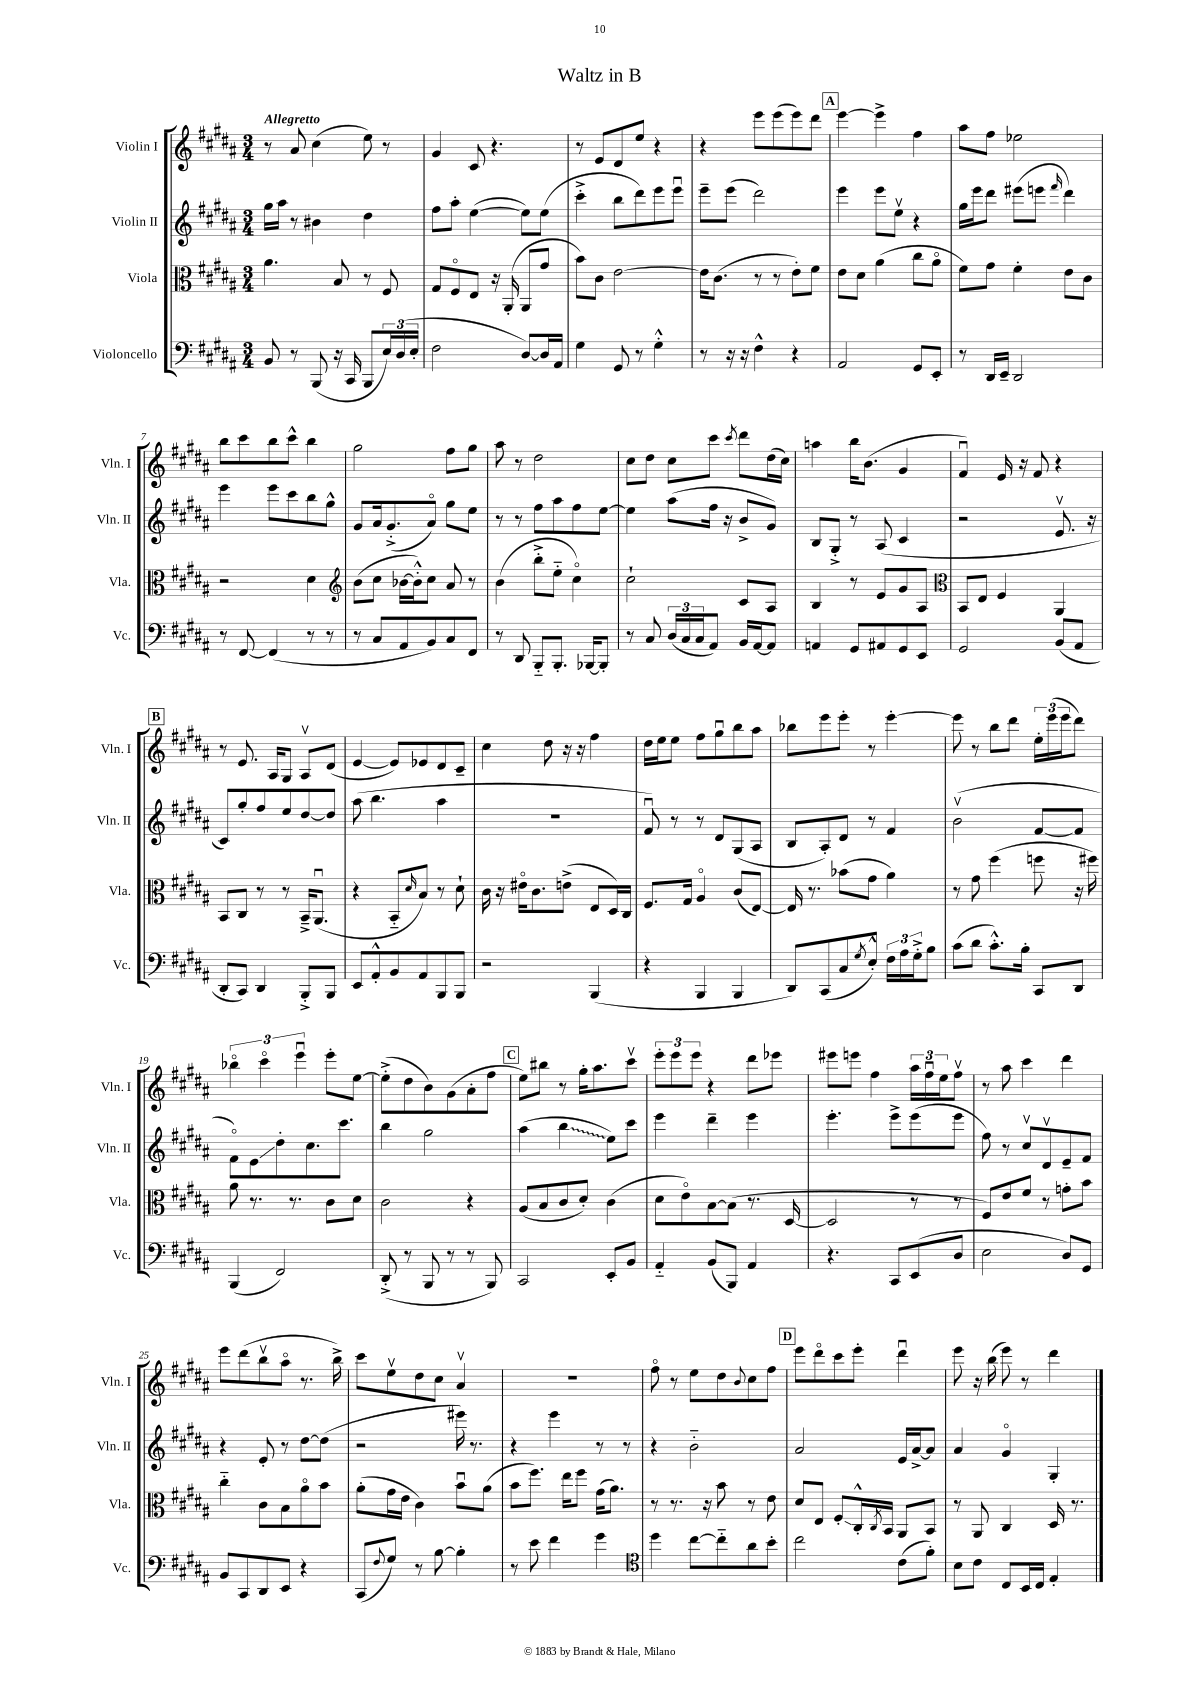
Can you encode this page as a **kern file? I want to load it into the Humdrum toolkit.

**kern	**kern	**kern	**kern
*staff4	*staff3	*staff2	*staff1
*clefF4	*clefC3	*clefG2	*clefG2
*k[f#c#g#d#a#]	*k[f#c#g#d#a#]	*k[f#c#g#d#a#]	*k[f#c#g#d#a#]
*M3/4	*M3/4	*M3/4	*M3/4
8BB	4.a#	16gg#	8r
.	.	16aa#	.
8r	.	8r	8a#
(8BBB	.	4b#	(4cc#
16r	8B	.	.
16CC#	.	.	.
8BBB	8r	4dd#	8ee)
24E)	8F#	.	8r
(24D#	.	.	.
24E'	.	.	.
=	=	=	=
2F#	8G#	8ff#	4g#
.	8F#o	8aa#'	.
.	8E	([4ee	8c#
.	16r	.	4.r
.	(16AA#'	.	.
[8D#)	8AA#	8ee])	.
16D#]	8g#	(8ee	.
16AA#	.	.	.
=	=	=	=
4G#	8b)	4ccc#'^	8r
.	8c#	.	8e
8GG#	[2e	8bb	8d#
8r	.	8ddd#)	8ee
4G#'^^	.	8eee	4r
.	.	8eeeu	.
=	=	=	=
8r	16e]	8eee~	4r
.	(8.c#	.	.
16r	.	(8eee	.
16r	.	.	.
4F#^^	8r	2ddd#)	8eee
.	8r	.	(8eee
4r	8e')	.	8eee)
.	8f#	.	8ddd#
=	=	=	=
2AA#	8e	4eee	[4eee
.	8d#	.	.
.	(4a#	8eee	4eee^]
.	.	8eev	.
8GG#	8cc#	4r	4ff#
8EE'	8a#o	.	.
=	=	=	=
8r	8f#)	16gg#	8aa#
.	.	16eee	.
16DD#	8g#	8ddd#	8ff#
16EE~	.	.	.
2DD#	4f#'	(8eee#	2ee-
.	.	8eee	.
.	.	16qqfff#	.
.	8e	4ddd#)	.
.	8c#	.	.
=	=	=	=
8r	2r	4eee	8bb
[8FF#	.	.	8ccc#
(4FF#]	.	8eee	8bb
.	.	8ccc#	8ccc#^^
8r	4d#	8bb	4bb
8r	.	8gg#^^	.
=	=	=	=
*	*clefG2	*	*
8r	(8b	8g#	2gg#
8C#	8cc#	16a#	.
.	.	(8.g#'^	.
8AA#	[16b-	.	.
.	16b-'^^])	.	.
8BB)	8cc#	8a#o)	.
8C#	8a#	8gg#	8ff#
8FF#	8r	8ee	8gg#
=	=	=	=
8r	(4b	8r	8aa#
8DD#	.	8r	8r
8BBB'~	8bb'^	8ff#	2dd#
8.BBB'	8ee'~	8aa#	.
.	4cc#o)	8ff#	.
[16BBB-	.	.	.
8BBB-']	.	[8ee	.
=	=	=	=
8r	2cc#`	4ee]	8cc#
8C#	.	.	8dd#
(24D#	.	(8aa#	8cc#
24C#	.	.	.
24C#	.	.	.
8AA#)	.	16ff#	8ccc#
.	.	16r	.
.	.	.	8qccc#
16BB	8c#	8b^	8ddd#
[16AA#	.	.	.
8AA#]	8A#	8g#)	(16dd#
.	.	.	16cc#)
=	=	=	=
4AA	4B	8B	4aa
.	.	8G#'^	.
8GG#	8r	8r	16bb
.	.	.	(8.b
8AA#	8e	(8A#	.
8GG#	8g#	4c#	4g#
8EE	8A#	.	.
=	=	=	=
*	*clefC3	*	*
2GG#	8BB	2r	4f#u)
.	8E	.	.
.	4F#	.	16e
.	.	.	16r
.	.	.	8f#
(8BB	4AA#	8.ev	4r
8AA#	.	.	.
.	.	16r	.
=	=	=	=
8DD#'	8BB	8c#)	8r
8CC#)	8C#	8gg#'	8.e
4DD#	8r	8ff#	.
.	.	.	16A#
.	8r	8ee	8G#
8BBB'^	16BB~^	[8dd#	8A#v
.	(8.AA#u	.	.
8BBB	.	8dd#]	(8d#
=	=	=	=
8EE	4r	(8aa#	[4e
8AA#'^^	.	4.bb	.
8BB	8BB'~	.	8e])
.	16qqd#	.	.
8AA#	8B)	.	8e-
8BBB	8r	4aa#	8d#
8BBB	8d#`	.	8c#~
=	=	=	=
2r	16c#	2.r	4cc#
.	16r	.	.
.	16e#o	.	.
.	8.c#	.	.
.	.	.	8dd#
.	(8e^	.	16r
.	.	.	16r
(4BBB	8E	.	4ff#
.	16D#)	.	.
.	16C#	.	.
=	=	=	=
4r	8.F#	8f#u)	16dd#
.	.	.	16ee
.	.	8r	8ee
.	16G#	.	.
4BBB	4A#o	8r	8ff#
.	.	8d#	8gg#u
4BBB	(8c#	(8G#	8bb
.	[8E)	8A#	8aa#
=	=	=	=
8DD#)	16E]	8B	8bb-
.	8.r	.	.
(8CC#	.	8A#')	8eee
8C#	(8b-	8d#	8eee'
8qG#	.	.	.
8E'^^)	8g#	8r	8r
24F#	4a#)	4f#	[4eee'
24A#	.	.	.
24G#'^	.	.	.
8B	.	.	.
=	=	=	=
(8c#	8r	(2bv	8eee]
8d#	8g#	.	8r
8.c#'^^)	(4ff#	.	8bb
.	.	.	8ddd#
16B'	.	.	.
8CC#	8ff	[8f#	24ee'
.	.	.	(24eee
.	.	.	24eee
8DD#	16r	8f#]	8ddd#)
.	16ff#)	.	.
=	=	=	=
(4BBB	8a#	8f#o)	6bb-o
.	8.r	8e	.
.	.	.	6ccc#o
2FF#)	.	8dd#'	.
.	8.r	.	.
.	.	.	6eeeu
.	.	8.cc#	.
.	8c#	.	8eee'
.	.	8.ccc#	.
.	8d#	.	[8ee
=	=	=	=
(8DD#'^	2c#	4bb	(8ee'^]
8r	.	.	8dd#
8BBB	.	2gg#	8b)
8r	.	.	(8g#
8r	4r	.	8a#'
8BBB)	.	.	8ff#
=	=	=	=
2CC#	(8A#	(4aa#	8ee)
.	8B	.	8bb#
.	8c#	4bb	8r
.	8d#')	.	16gg#'
.	.	.	8.aa#
8EE'	(4c#	8ee)	.
8BB	.	8ccc#	8ccc#v
=	=	=	=
4AA#'~	8d#	4eee	12eee'
.	.	.	12eee
.	8eo)	.	.
.	.	.	12eee
(8BB	[8B	4ddd#~	4r
8BBB)	(8B]	.	.
4AA#	8.r	4eee	8ddd#
.	.	.	8eee-
.	[16D#	.	.
=	=	=	=
4.r	2D#]	4.eee'	8eee#
.	.	.	8eee
.	.	.	4ff#
8CC#	.	8eee^	.
(8EE	8r	(8eee	24aa#
.	.	.	24ff#u
.	.	.	24ee
8D#	8r	8eee	8ff#v
=	=	=	=
2E	8F#)	8ff#)	8r
.	8e	8r	8aa#
.	8f#	8cc#v	4ccc#
.	8r	8d#v	.
8D#)	8g'	8e~	4ddd#
8GG#	8b	8f#	.
=	=	=	=
8BB	4cc#'~	4r	8eee
8CC#	.	.	(8ddd#
8DD#	8c#	8e'	8bbv
8EE	8B	8r	8aa#o
4r	8a#o	[8dd#	8.r
.	8b	(8dd#]	.
.	.	.	16bb^)
=	=	=	=
(8CC#	(8a#'	2r	8ccc#
8qqF#	.	.	.
8G#)	16g#	.	8eev
.	16e	.	.
8r	4c#)	.	8dd#
[8B	.	.	8cc#
4B']	8bu	16eee#)	4a#v
.	.	8.r	.
.	(8a#	.	.
=	=	=	=
8r	8b	4r	2.r
8e	8.ff#)	.	.
4f#	.	4eee	.
.	16ee	.	.
.	8ff#	.	.
4g#	(16g#	8r	.
.	8.a#)	.	.
.	.	8r	.
=	=	=	=
*clefC4	*	*	*
4dd#	8r	4r	8ff#o
.	8.r	.	8r
[8cc#	.	2b'~	8ee
.	16r	.	.
8cc#'~]	8b	.	8dd#
.	.	.	8qqb
8a#	8r	.	8cc#
8b'	8e	.	8ff#
=	=	=	=
2cc#	8d#	2a#	8eee
.	8E	.	8ddd#o
.	8F#'	.	8ccc#
.	16C#'^^	.	8eee'
.	8qC#	.	.
.	16BB	.	.
(8c#	8AA#	16e	4ddd#u
.	.	[16a#^	.
8f#')	8BB	8a#]	.
=	=	=	=
8B	8r	4a#	8eee
8c#	8AA#	.	16r
.	.	.	(16bb
8C#	4C#	4g#o	8eee)
16BB	.	.	8r
16C#	.	.	.
4E'	16D#	4G#'	4ddd#
.	8.r	.	.
==	==	==	==
*-	*-	*-	*-
